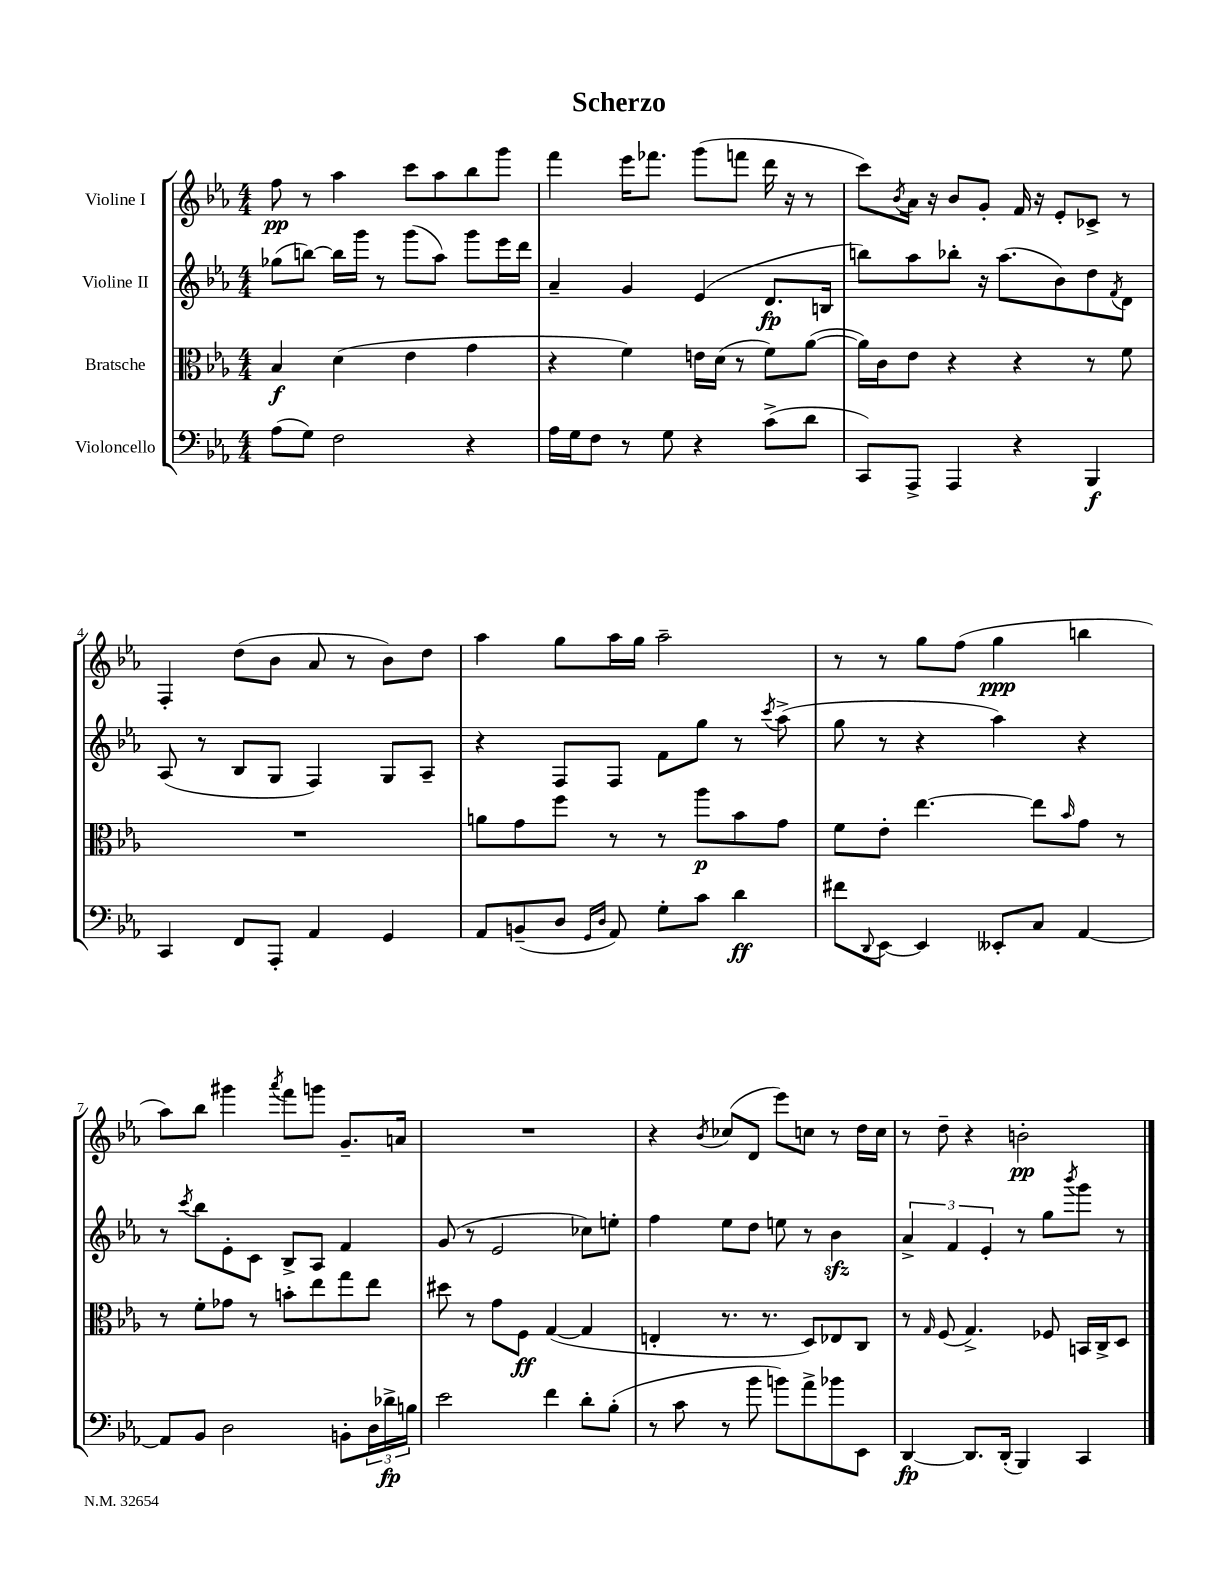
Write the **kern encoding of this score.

**kern	**kern	**kern	**kern
*staff4	*staff3	*staff2	*staff1
*clefF4	*clefC3	*clefG2	*clefG2
*k[b-e-a-]	*k[b-e-a-]	*k[b-e-a-]	*k[b-e-a-]
*M4/4	*M4/4	*M4/4	*M4/4
(8A-\L	4B-/	(8gg-\L	8ff\
8G\J)	.	[8bb\J)	8r
2F\	(4d\	16bb\]LL	4aa-\
.	.	16ggg\JJ	.
.	.	8r	.
.	4e-\	(8ggg\L	8ccc\L
.	.	8aa-\J)	8aa-\
4r	4g\	8ggg\L	8bb-\
.	.	16eee-\L	8ggg\J
.	.	16ddd\JJ	.
=	=	=	=
16A-\LL	4r	4a-~/	4fff\
16G\J	.	.	.
8F\J	.	.	.
8r	4f\)	4g/	16eee-\LK
.	.	.	8.fff-\J
8G\	.	.	.
4r	16e\LL	(4e-/	(8ggg\L
.	(16d\JJ	.	.
.	8r	.	8fff\J
(8c^\L	8f\L)	8.d/L	16ddd\
.	.	.	16r
8d\J	([8a-\J	.	8r
.	.	16B/Jk	.
=	=	=	=
8CC/L)	16a-\]LL)	8bb\L)	8ccc\L)
.	16c\J	.	.
.	.	.	8qb-/
8AAA-^/J	8e-\J	8aa-\	16a-\Jk
.	.	.	16r
4AAA-/	4r	8bb-'\J	8b-/L
.	.	16r	8g'/J
.	.	(8.aa-\L	.
4r	4r	.	16f/
.	.	.	16r
.	.	8b-\)	8e-'/L
4BBB-/	8r	8dd\	8c-^/J
.	.	8qf/	.
.	8f\	8d\J	8r
=	=	=	=
4CC/	1r	(8A-/	4F'/
.	.	8r	.
8FF/L	.	8B-/L	(8dd\L
8AAA-'/J	.	8G/J	8b-\J
4AA-/	.	4F/)	8a-/
.	.	.	8r
4GG/	.	8G/L	8b-\L)
.	.	8A-~/J	8dd\J
=	=	=	=
8AA-/L	8a\L	4r	4aa-\
(8BB~/	8g\	.	.
8D/J	8ff\J	8F/L	8gg\L
16qqGG/LL	.	.	.
16qqD/JJ	.	.	.
8AA-/)	8r	8F/J	16aa-\L
.	.	.	16gg\JJ
8G'\L	8r	8f\L	2aa-~\
8c\J	8aa-\L	8gg\J	.
4d\	8b-\	8r	.
.	.	8qccc/	.
.	8g\J	(8aa-^\	.
=	=	=	=
8f#\L	8f\L	8gg\	8r
8qqDD/	.	.	.
[8EE-\J	8e-'\J	8r	8r
4EE-/]	[4.ee-\	4r	8gg\L
.	.	.	(8ff\J
8EE--'/L	.	4aa-\)	4gg\
8C/J	8ee-\]L	.	.
.	16qqb-/	.	.
[4AA-/	8g\J	4r	4bb\
.	8r	.	.
=	=	=	=
8AA-/]L	8r	8r	8aa-\L)
.	.	8qccc/	.
8BB-/J	8f'\L	8bb-\L	8bb-\J
2D\	8g-\J	8e-'\	4ggg#\
.	8r	8c\J	.
.	.	.	8qaaa-/
.	8b'\L	8B-^/L	8fff\L
.	8ee-\	8A-/J	8ggg\J
8BB'\L	8gg\	4f/	8.g~/L
24D\L	8ee-\J	.	.
24d-^\	.	.	.
.	.	.	16a/Jk
24B\JJ	.	.	.
=	=	=	=
2e-\	8dd#\	(8g/	1r
.	8r	8r	.
.	8g\L	2e-/	.
.	8F\J	.	.
4f\	([4G/	.	.
8d'\L	4G/]	8cc-\L)	.
(8B-'\J	.	8ee'\J	.
=	=	=	=
8r	4E'/	4ff\	4r
8c\	.	.	.
.	.	.	8qb-/
8r	8.r	8ee-\L	(8cc-/L
8b-\	.	8dd\J	8d/J
.	8.r	.	.
8b\L)	.	8ee\	8eee-\L)
8a-^\	8D/L)	8r	8cc\J
8b-\	8E-/	4b-\	8r
8EE-\J	8C/J	.	16dd\LL
.	.	.	16cc\JJ
=	=	=	=
[4DD/	8r	6a-^/	8r
.	16qqG/	.	.
.	(8F/	.	8dd~\
.	.	6f/	.
8.DD/]L	4.G^/)	.	4r
.	.	6e-'/	.
(16DD'/Jk	.	.	.
4BBB-/)	.	8r	2b'\
.	8F-/	8gg\L	.
.	.	8qbbb-/	.
4CC/	16BB/LL	8ggg\J	.
.	16C^/J	.	.
.	8D/J	8r	.
==	==	==	==
*-	*-	*-	*-
